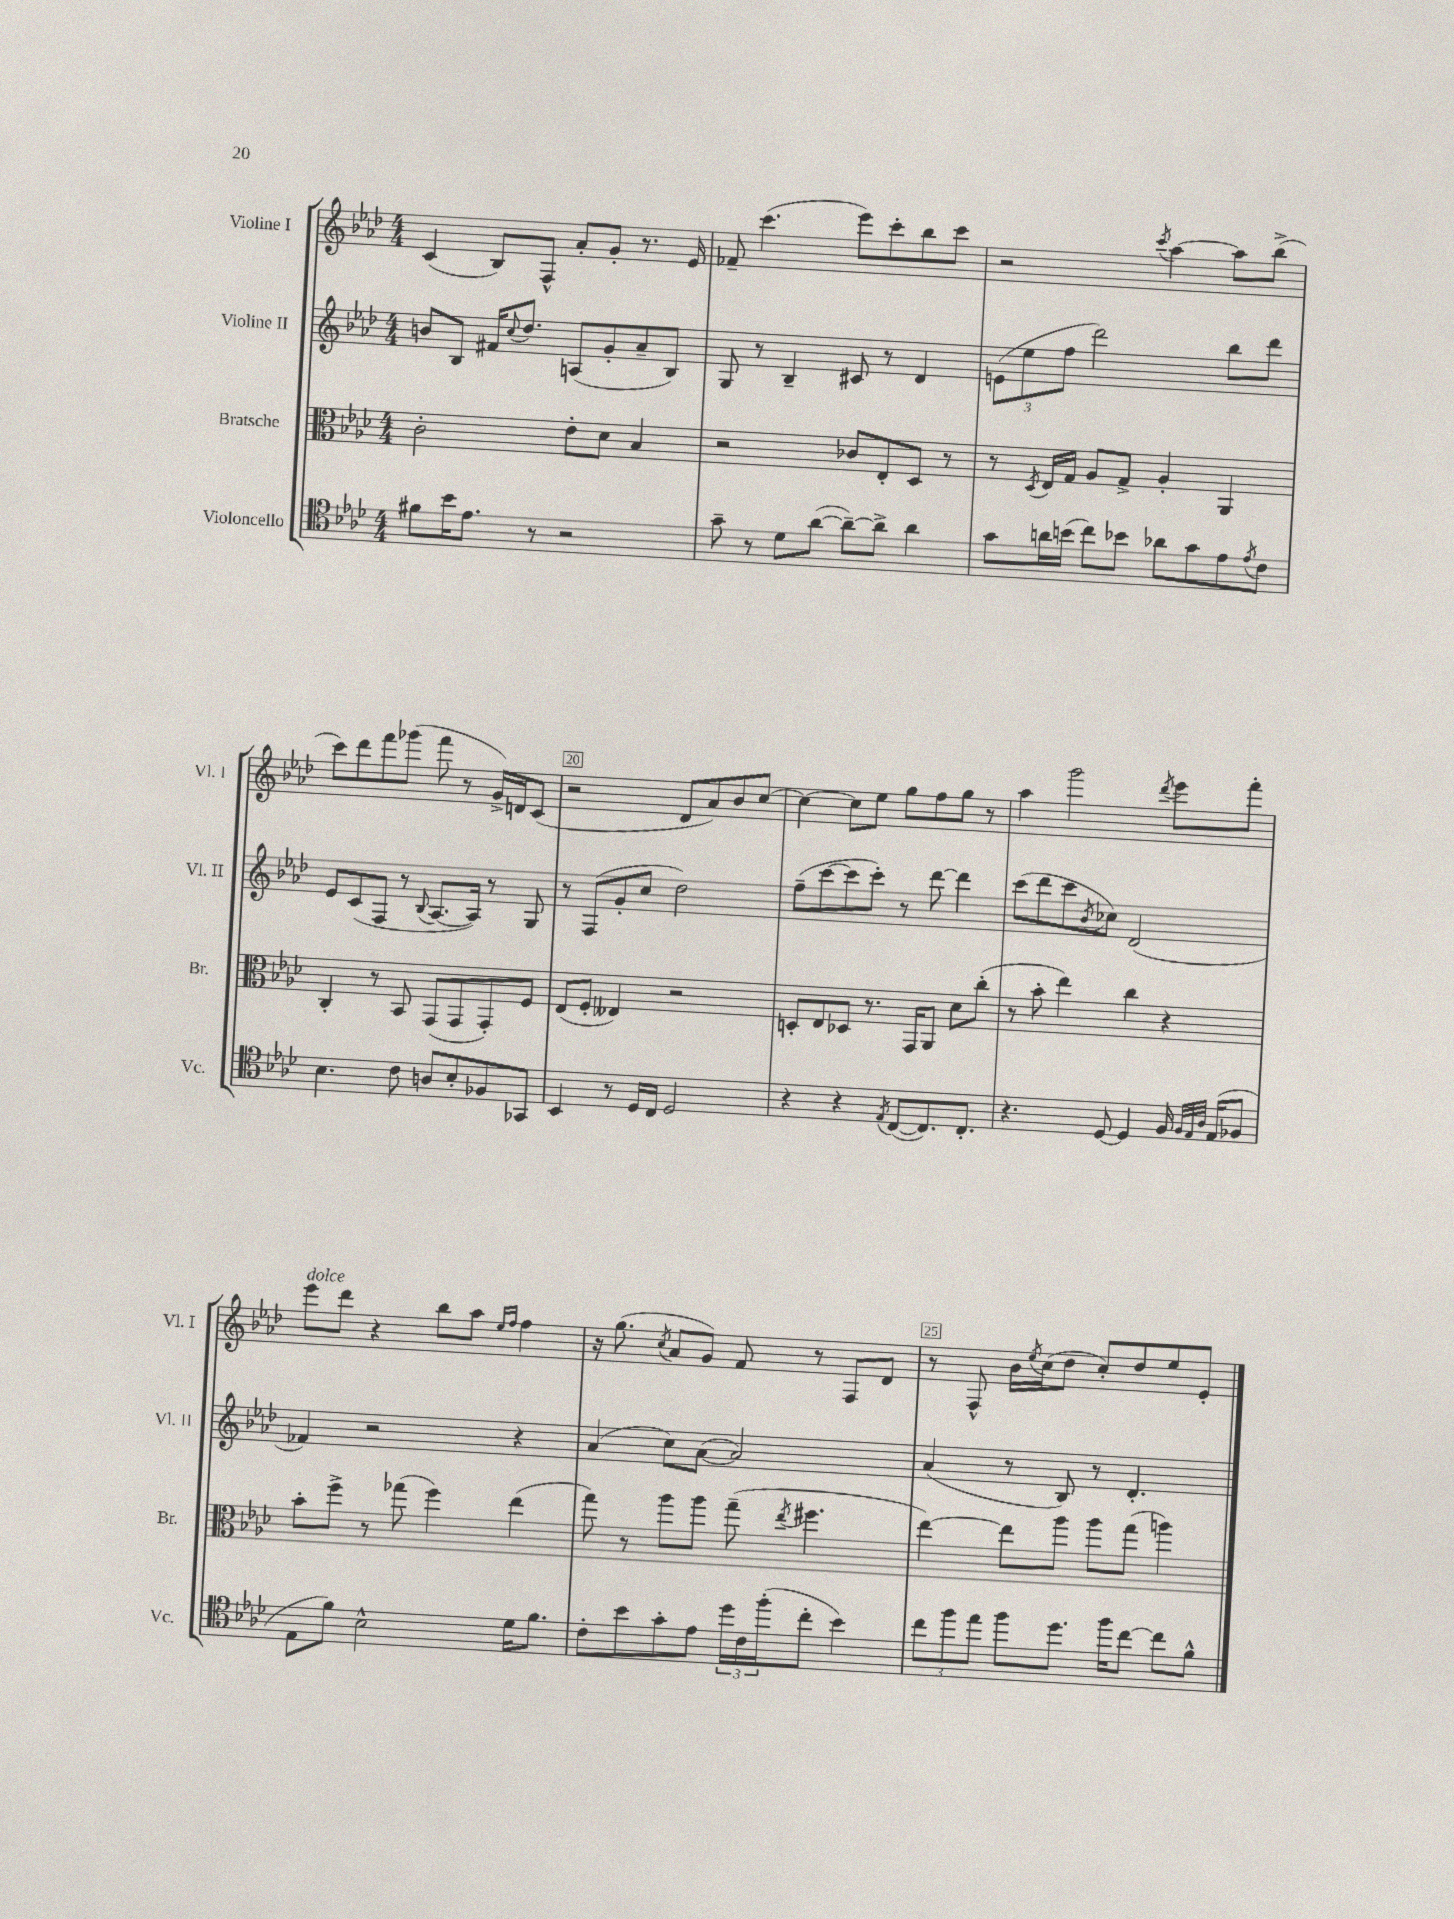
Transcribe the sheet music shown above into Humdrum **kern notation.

**kern	**kern	**kern	**kern
*staff4	*staff3	*staff2	*staff1
*clefC4	*clefC3	*clefG2	*clefG2
*k[b-e-a-d-]	*k[b-e-a-d-]	*k[b-e-a-d-]	*k[b-e-a-d-]
*M4/4	*M4/4	*M4/4	*M4/4
8f#\L	2c'\	8b/L	(4c/
16b-\K	.	8B-/J	.
8.e-\J	.	.	.
.	.	16f#/LK	8B-/L)
.	.	8qqcc/	.
.	.	8.dd-/J	.
8r	.	.	8F^^/J
2r	8e-'\L	(8A/L	8a-'/L
.	8d-\J	8g'/	8g'/J
.	4B-/	8a-~/	8.r
.	.	8B-/J)	.
.	.	.	16e-/
=	=	=	=
8g~\	2r	8G/	8f-~/
8r	.	8r	(4.ccc\
8d-\L	.	4B-~/	.
([8a-\J	.	.	.
8a-~\_L)	8c-/L	8c#/	8eee-\L)
8a-^\]J	8E-'/	8r	8ccc'\
4a-\	8D-/J	4d-/	8bb-\
.	8r	.	8ccc\J
=	=	=	=
8g\L	8r	(12e\L	2r
.	.	12ee-\	.
.	8qD-/	.	.
16a\L	16E-/LL	.	.
.	.	12ff\J	.
(16b\JJ	16G/JJ	.	.
8cc\L)	8A-/L	2ddd-\)	.
8b-\J	8G^/J	.	.
.	.	.	8qccc/
8a-\L	4A-'/	.	[4aa-\
8g\	.	.	.
8e-\	4AA-/	8bb-\L	8aa-\]L
8qe-/	.	.	.
8c\J	.	8ddd-\J	(8bb-^\J
=	=	=	=
4.B-\	4C'/	8e-/L	8ccc\L)
.	.	(8c/	8ddd-\
.	8r	8F/J	8fff\
8c\	8BB-/	8r	(8ggg-\J
.	.	8qqB-/	.
8A/L	(8GG/L	[8.A-/L	8fff\
8B-'/	8GG/	.	8r
.	.	16A-/]Jk)	.
8F-/	8GG'/)	8r	16g^/LL)
.	.	.	16d/J
8GG-/J	8F/J	8G/	(8c/J
=	=	=	=
4BB-/	(8E-/L	8r	2r
.	8F'/J	(8F/L	.
8r	4E--/)	8g'/	.
16D-/LL	.	8cc/J	.
16C/JJ	.	.	.
2D-/	2r	2dd-\)	8d-/L
.	.	.	8a-/)
.	.	.	8b-/
.	.	.	[8cc/J
=	=	=	=
4r	8D'/L	(8ff~\L	4cc\_
.	8E-/	[8ccc\	.
4r	8D-/J	8ccc\]	8cc\]L
.	8.r	8ccc'\J)	8ee-\J
8qE-/	.	.	.
([8C/L	.	8r	8gg\L
.	16GG/LK	.	.
8.C/])	8AA-/J	[8ddd-\	8ff\
.	8d-\L	4ddd-\]	8gg\J
8.C'/J	.	.	.
.	(8cc'\J	.	8r
=	=	=	=
4.r	8r	(8ccc\L	4aa-\
.	8b-'\	8ddd-\	.
.	4ee-\)	8ccc\	2ggg\
.	.	8qb-/	.
[8D-/	.	8cc-\J)	.
4D-/]	4cc\	(2d-/	.
.	.	.	8qddd-/
16F/	4r	.	8eee-\L
32qqF/LLL	.	.	.
32qqE-/	.	.	.
32qqA-/JJJ	.	.	.
(16E-/LK	.	.	.
8F-/J	.	.	8fff'\J
=	=	=	=
8E-\L	8b-'\L	4f-/)	8eee-\L
8f\J)	8ff^\J	.	8ddd-\J
2B-^^\	8r	2r	4r
.	(8gg-\	.	.
.	4ff\)	.	8bb-\L
.	.	.	8aa-\J
.	.	.	16qqee-/LL
.	.	.	16qqff/JJ
16d-\LK	(4ee-\	4r	4ff\
8.f\J	.	.	.
=	=	=	=
8c'\L	8gg\)	(4a-/	16r
.	.	.	(8.gg\
8b-\	8r	.	.
.	.	.	8qcc/
8g'\	8aa-\L	8cc\L)	8a-/L
8e-\J	8aa-\J	([8a-\J	8g/J)
24dd-\LL	(8gg~\	2a-/])	8f/
24c\	.	.	.
(24ff'\J	.	.	.
.	8qee-/	.	.
8cc'\J	4.ff#\	.	8r
4b-\)	.	.	8F/L
.	.	.	8d-/J
=	=	=	=
12cc\L	[4ee-\)	(4a-/	8r
12ff\	.	.	.
.	.	.	8F^^/
12ee-\J	.	.	.
8ff\L	8ee-\]L	8r	16b-\LL
.	.	.	8qee-/
.	.	.	(16cc\J
8.dd-\J	8aa-\J	8B-/)	8dd-\J
.	8aa-\L	8r	8cc'/L)
16ff\LK	.	.	.
[8cc\J	(8gg\J	4.d-'/	8dd-/
8cc\]L	4aa\)	.	8ee-/
8f^^\J	.	.	8e-'/J
==	==	==	==
*-	*-	*-	*-
